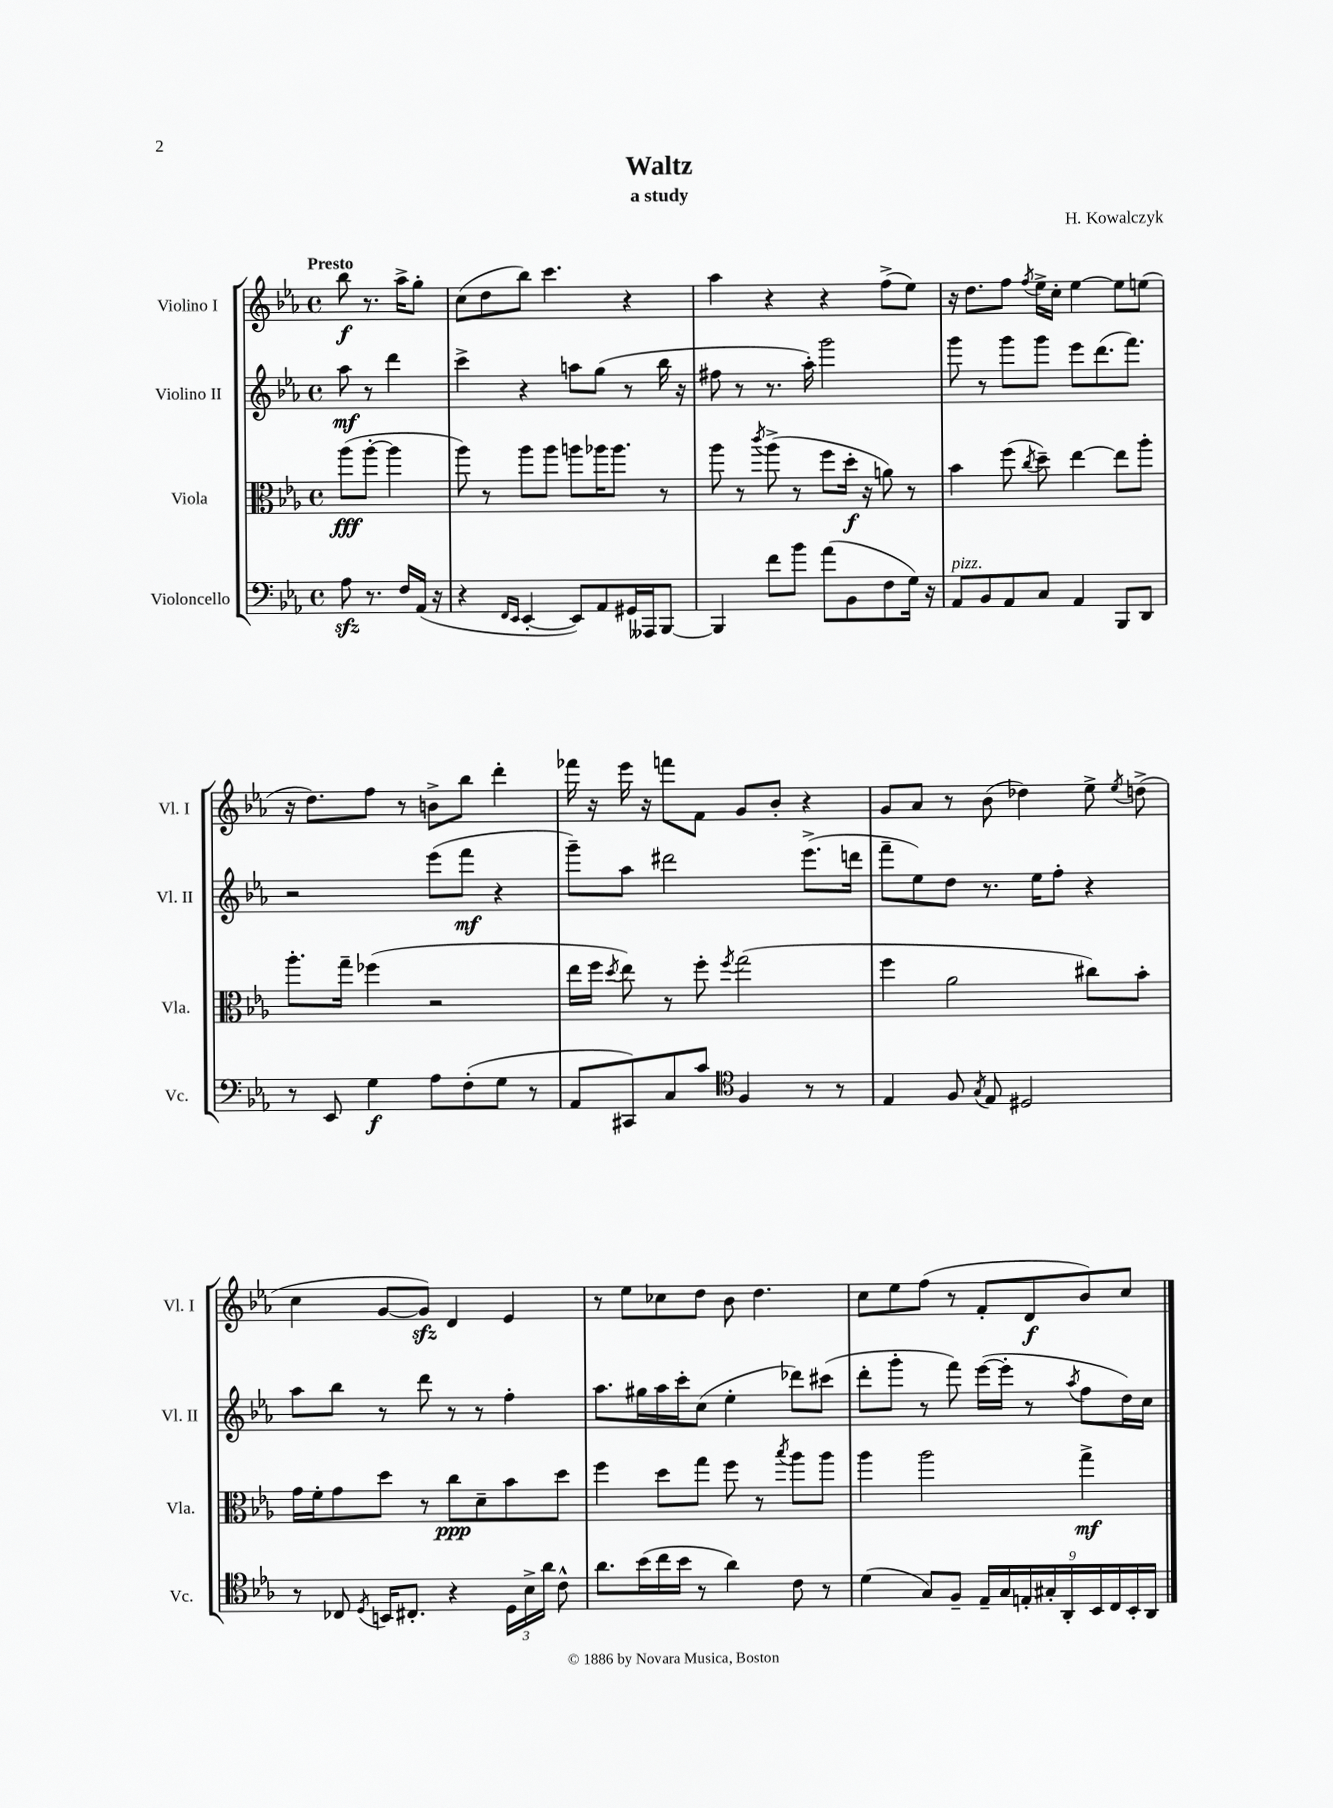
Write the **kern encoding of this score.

**kern	**kern	**kern	**kern
*staff4	*staff3	*staff2	*staff1
*clefF4	*clefC3	*clefG2	*clefG2
*k[b-e-a-]	*k[b-e-a-]	*k[b-e-a-]	*k[b-e-a-]
*M4/4	*M4/4	*M4/4	*M4/4
*met(c)	*met(c)	*met(c)	*met(c)
8A-	(8aa-	8aa-	8bb-
8.r	[8aa-'	8r	8.r
.	4aa-]	4ddd	.
16F	.	.	16aa-^
(16AA-	.	.	8gg'
16r	.	.	.
=	=	=	=
4r	8aa-)	4ccc^	(8cc
.	8r	.	8dd
16qqFF	.	.	.
16qqEE-	.	.	.
[4EE-'	8aa-	4r	8bb-)
.	8aa-	.	4.ccc
8EE-])	8aa	8aa	.
8AA-	16aa-	(8gg	.
.	8.aa-	.	.
16GG#	.	8r	4r
16AAA--	.	.	.
[8BBB-	8r	16bb-	.
.	.	16r	.
=	=	=	=
4BBB-]	8aa-	8ff#	4aa-
.	8r	8r	.
.	8qccc	.	.
8f	(8aa-^	8.r	4r
8b-	8r	.	.
.	.	16aa-')	.
(8a-	8ff	2ggg	4r
8BB-	16dd'	.	.
.	16r	.	.
8F	8a)	.	(8ff^
16G)	8r	.	8ee-)
16r	.	.	.
=	=	=	=
8AA-	4b-	8ggg	16r
.	.	.	8.dd
8BB-	.	8r	.
8AA-	(8ff	8ggg	8ff
.	8qcc	.	8qff
8C	8dd~)	8ggg	16ee-^
.	.	.	16cc'
4AA-	[4ee-	8eee-	[4ee-
.	.	(8.ddd	.
8BBB-	8ee-]	.	8ee-]
.	.	8.fff)	.
8DD	8aa-'	.	(8ee
=	=	=	=
8r	8.aa-'	2r	16r
.	.	.	8.dd)
8EE-	.	.	.
.	16gg~	.	.
4G	(4ff-	.	8ff
.	.	.	8r
8A-	2r	(8eee-	8b^
(8F'	.	8fff	8bb-
8G	.	4r	4ddd'
8r	.	.	.
=	=	=	=
8AA-	16ee-	8ggg~)	16fff-
.	16ff	.	16r
.	8qdd	.	.
8CC#)	8ee-)	8aa-	16eee-
.	.	.	16r
8C	8r	2ddd#	8fff
8c	8ff'	.	8f
*clefC4	*	*	*
.	8qff	.	.
4F	(2gg	.	8g
.	.	.	8b-'
8r	.	(8.eee-^	4r
8r	.	.	.
.	.	16ddd	.
=	=	=	=
4E-	4ff	8fff~	8g
.	.	8ee-)	8a-
8F	2a-	8dd	8r
8qG	.	.	.
8E-	.	8.r	(8b-
2D#	.	.	4dd-)
.	.	16ee-	.
.	.	8ff'	.
.	8cc#)	4r	8ee-^
.	.	.	8qee-
.	8b-'	.	(8dd^
=	=	=	=
8r	16g	8aa-	4cc
.	16f'	.	.
8C-	8g	8bb-	.
8qD	.	.	.
16BB	8dd	8r	[8g
8.C#'	.	.	.
.	8r	8ddd	8g])
4r	8cc	8r	4d
.	8d~	8r	.
24D	8b-	4ff'	4e-
24B-^	.	.	.
24a-	.	.	.
8c^^	8dd	.	.
=	=	=	=
8.a-	4ff	8.aa-	8r
.	.	.	8ee-
(16b-	.	16gg#	.
16cc	8dd	16aa-	8cc-
16b-	.	16ccc'	.
8r	8gg	(8cc	8dd
4a-)	8ff	4ee-'	8b-
.	8r	.	4.dd
.	8qbb-	.	.
8c	8aa-	8ddd-)	.
8r	8aa-	(8ccc#	.
=	=	=	=
(4d	4aa-	8ddd'	8cc
.	.	8ggg'	8ee-
8G)	2aa-	8r	(8ff
8F~	.	8fff)	8r
18E-~	.	([16eee-	8f'
18G	.	.	.
.	.	16eee-']	.
18E'	.	.	.
.	.	8r	8d
18G#'	.	.	.
18AA-'	.	.	.
.	.	8qaa-	.
.	4gg^	8ff	8b-)
18BB-	.	.	.
18C	.	.	.
.	.	16dd)	8cc
18BB-'	.	.	.
.	.	16cc	.
18AA-	.	.	.
==	==	==	==
*-	*-	*-	*-
